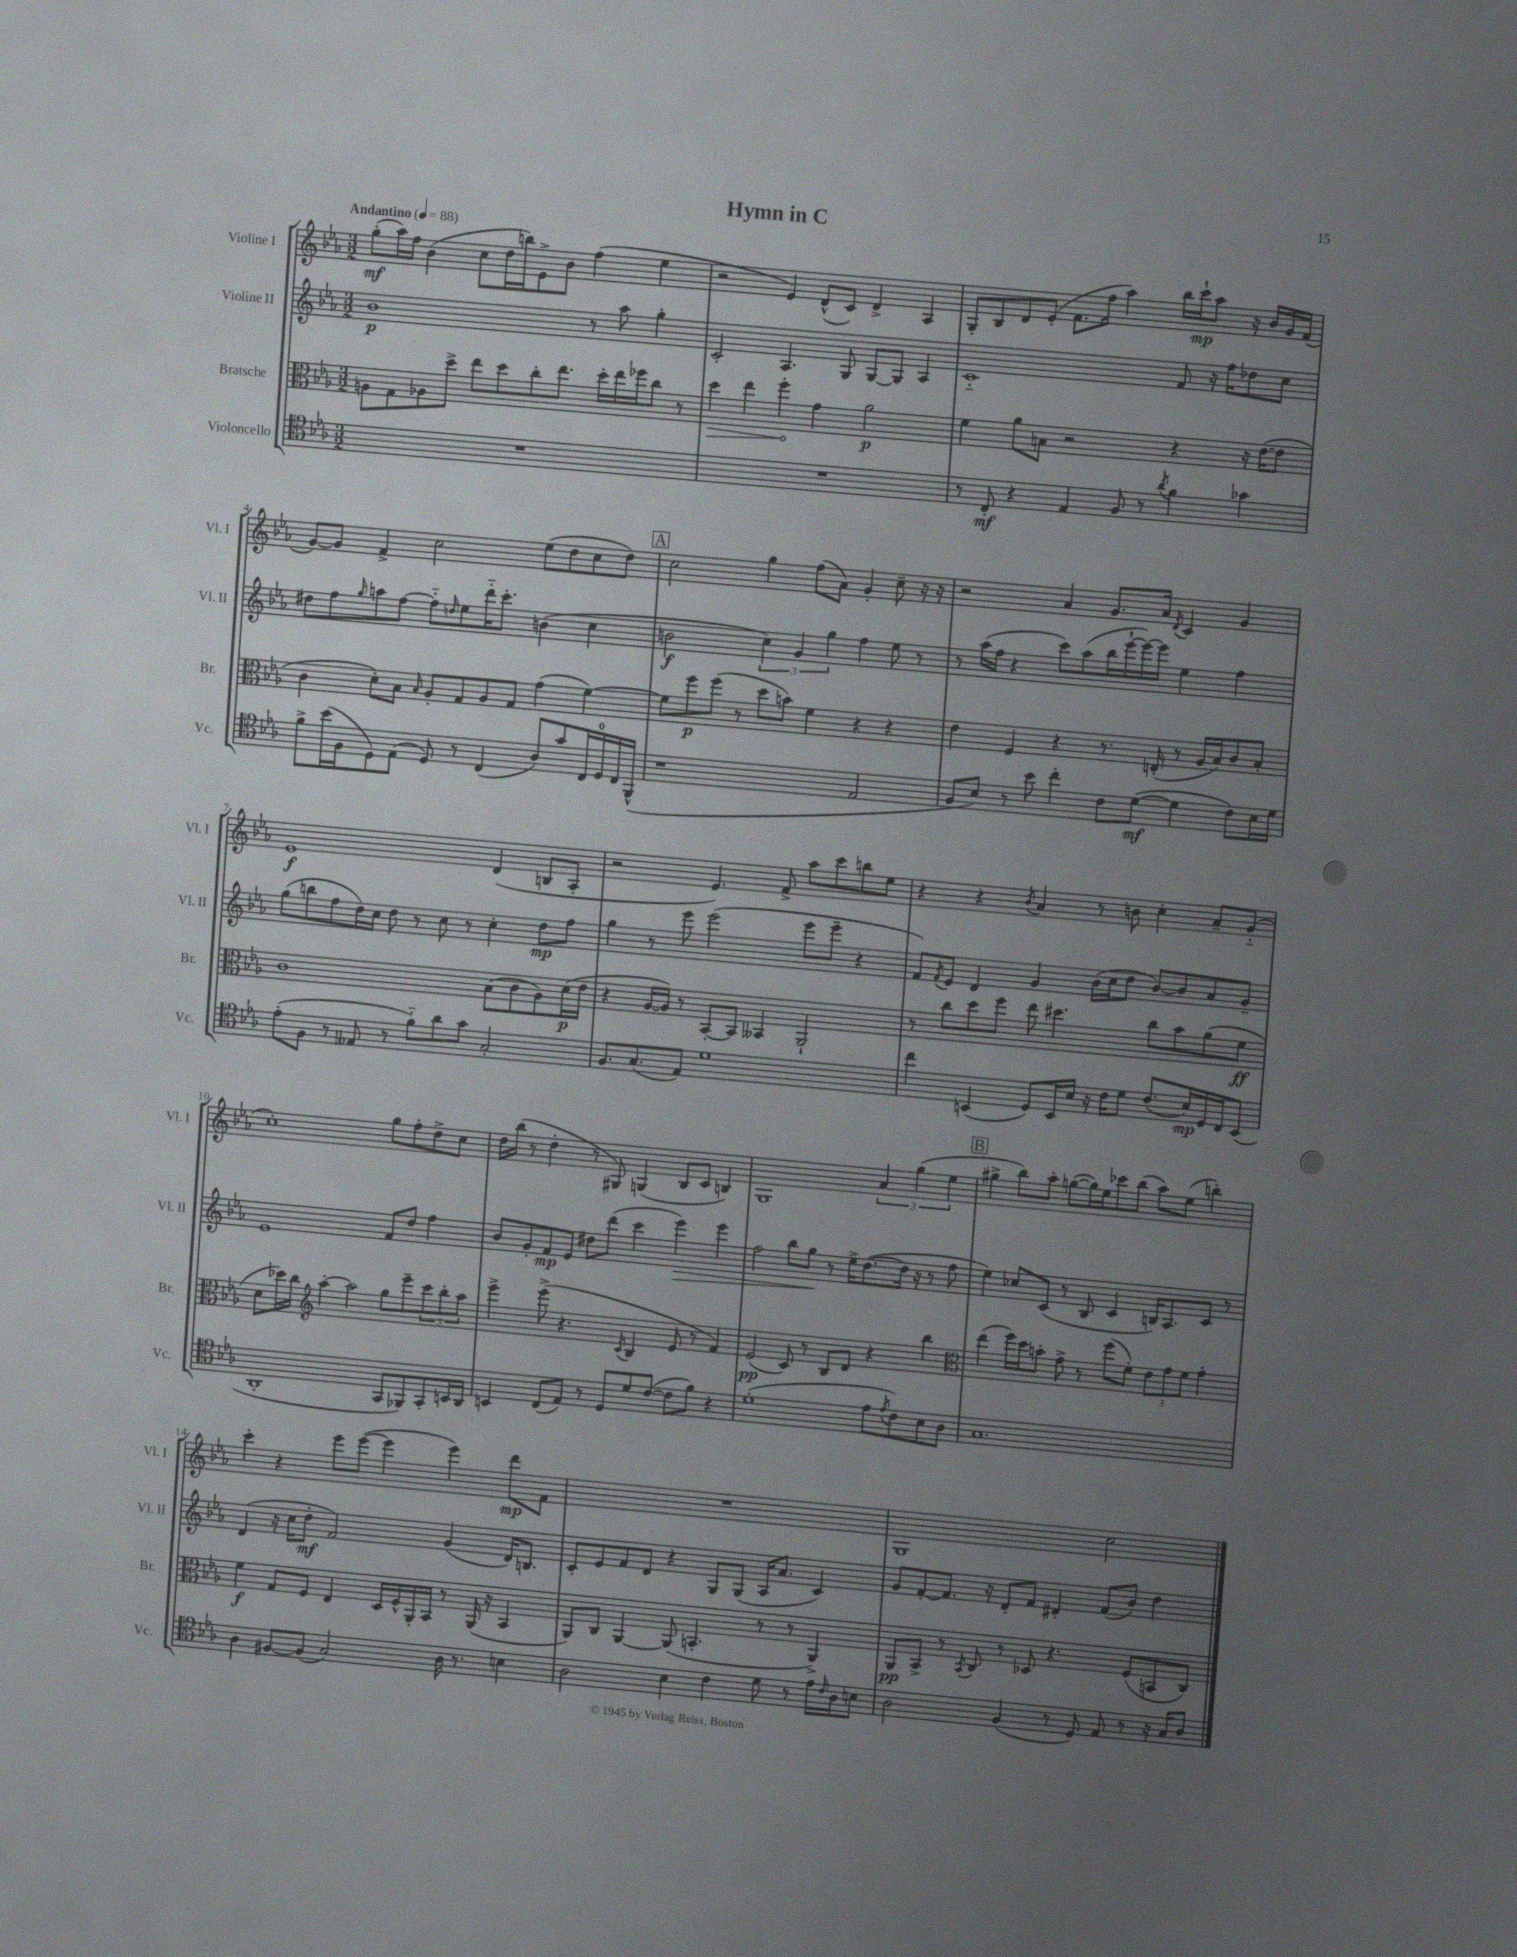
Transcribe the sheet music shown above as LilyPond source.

\header { title = "Hymn in C" }
<<
\new StaffGroup <<
\new Staff = "s0" \with { instrumentName = "Violine I" shortInstrumentName = "Vl. I" } {
    \clef treble \key ees \major \numericTimeSignature \time 3/2 \tempo "Andantino" 4 = 88
    g''8-.\mf( aes''16) f''16 bes'4( c''8 d''16 b''16) ees'8-> bes'8 f''4( ees''4 |
    r2 ees'4) d'8-^( c'8) d'4-> aes4 |
    g8-. bes8 d'8 ees'8-.( f'8. f''16 aes''4) bes''16 c'''16-!\mp aes''8 r16 bes'16 g'16 f'16( |
    g'8~) g'8 f'4-> c''2 ees''8( d''8 c''8 d''8) |
    \mark \markup { \box "A" } c''2 g''4 f''8( aes'8) g'4-. c''8-- r16 r16 |
    r2 aes'4 g'8. aes'16 \acciaccatura { d'8 } c'4 g'4 |
    ees'1\f d'4( b8 aes8-. |
    r2 ees'4.) f'8-> aes''8 c'''8 b''8 ees''8 |
    r4 r4 \acciaccatura { bes'8 } aes'4 r8 b'8 c''4-. aes'8-- g'8-_( |
    c''1-.) g''8 f''8-. d''8-> c''8 |
    d''16 bes''16( r8 d''4-. r8 gis8) g4( bes8 c'8 b4) |
    g1 \tuplet 3/2 { aes'4 g''4( ees''4 } |
    \mark \markup { \box "B" } gis''4-> bes''8) aes''8-. g''8~( g''16) ees''16 ces'''8 bes''8( aes''8) ees''8( b''4-.) |
    c'''4-. r4 ees'''8 ees'''8~( ees'''4 ees'''4) d'''8\mp f'8 |
    R1. |
    g1 c''2 \bar "|." |
}
\new Staff = "s1" \with { instrumentName = "Violine II" shortInstrumentName = "Vl. II" } {
    \clef treble \key ees \major \numericTimeSignature \time 3/2
    bes'1\p r8 aes''8 g''4-. |
    c'2-. aes4. g8 g8~ g8 aes4 |
    c'1-_ f'8 r16 f''16 des''8 c''8 |
    dis''8 f''8 \grace { g''16 } a''8 f''8~ f''8-_ \grace { d''16 } ees''8 d'''16-_ c'''8.-. b'4( c''4 |
    \mark \markup { \box "A" } b'2\f \tuplet 3/2 { c''4) g'4 g''4 } f''4 ees''8 r8 |
    r8 aes''16( f''16 r4 c'''8) aes''8( bes''16 ees'''16~-! ees'''16~) ees'''16 ees''4 f''4 |
    g''8( b''8 f''8 d''16) c''16 d''8 r8 c''8 r8 c''4-. d''8\mp f''8 |
    g''4 r8 ees'''8 ees'''2( ees'''8 ees'''8-- r4 |
    f'8) \acciaccatura { f'8 } ees'8 d'4 g'4 bes'16( c''16 d''8 bes'8~) bes'8 aes'8 g'8-- |
    ees'1 f'8 d''8 f''4 |
    bes'8 g'8-. f'8\mp ees'8 dis''8 d'''8( c'''4 ees'''4\>) ees'''4 |
    f''2 bes''8 g''8\! r8 ees''16-> d''8.~( d''16 r16 r8 f''8 |
    \mark \markup { \box "B" } ees''4) ces''8 c'8( r8 bes8 c'4 b16) aes8. c'8 r8 |
    d'4( r16 c''16 d''8-.\mf f'2) g'4( d'16) b8. |
    c'8-. ees'8 f'8 d'8 r4 g8 g8( aes16 aes'8. c'4) |
    g'8 f'8~-. f'8. r16 d'8-. f'8 dis'4-. f'8( bes'8) d''4 \bar "|." |
}
\new Staff = "s2" \with { instrumentName = "Bratsche" shortInstrumentName = "Br." } {
    \clef alto \key ees \major \numericTimeSignature \time 3/2
    a8 g8 aes8 d''8-> ees''8 d''8 c''8-. ees''8. d''16-. ees''16 fes''16 c''8 r8 |
    \once \override Hairpin.circled-tip = ##t d''4\> ees''4 f''4-.\! g'4 aes'2\p |
    f'4 aes'8 b8 r2 r4 r16 ees'16~( ees'8 |
    c'4 d'8-.) bes8 \grace { bes16 } aes8-. g8 aes8 g8 g'4( f'4~) |
    \mark \markup { \box "A" } f'8 f''8\p f''8( r8 d''8 b'8) f'4 r4 r4 |
    ees'4 f4 r4 r8. e16-.( r8 aes16 bes16) c'8 bes8-. |
    c'1 bes8( c'8 aes8) d'16\p( ees'16 |
    r4 aes16~ aes16) r8 bes,8~-. bes,8 beses,4 aes,2-! |
    r8 c''8 d''8 f''8 ees''8 dis''4. c''8 bes'8 aes'8( f'8\ff |
    d'8 des''16) c''16 \clef treble aes''4~-. aes''2 g''8 ees'''8-- \tuplet 3/2 { c'''8 bes''8-. aes''8 } |
    ees'''4-> ees'''8->( r4. \acciaccatura { c'8 } bes4 ees'8 r8 f'4) |
    ees'2\pp( c'8) r8 bes8 d'8 r4 bes''4 |
    \mark \markup { \box "B" } \clef alto ees''4( f''16) d''16 b'8-. g'8-> r8 f''8( f'8-.) \tuplet 3/2 { ees'8 g'8 f'8 } g'4-. |
    f'4\f g8 f8 ees4 d16 f16-^ aes,16-. bes,16 r8 aes,16( r16 bes,4 |
    aes,8) c8 aes,4~ aes,8( b,4.-. r8 r8 aes,4->) |
    aes,8\pp bes,8-> r8 \acciaccatura { bes,8 } c8 r8 des8 r4. f8( b,8 c8) \bar "|." |
}
\new Staff = "s3" \with { instrumentName = "Violoncello" shortInstrumentName = "Vc." } {
    \clef tenor \key ees \major \numericTimeSignature \time 3/2
    R1. |
    R1. |
    r8 c8-.\mf r4 ees4 f8 r8 \acciaccatura { aes'8 } f'4 ges'4 |
    f'8-> bes'16( f16 d8) ees8( d8) r8 c4( aes8) g'8 c16 d16-0 c16 f,16-^( |
    \mark \markup { \box "A" } r1 ees2 |
    f8 bes8) r8 bes'8 c''4-. c'8 d'8~\mf( d'4 c'8) bes16 d'16 |
    ees'8-.( f8 r8 eeses8 r8 f'8-_) aes'8 g'8 g2-. |
    f8. g8.( ees8) d'1 |
    c''4 b,4( d8) b,16 bes16 r16 c'16 d'8 c'8.( bes16\mp) d16 c16 b,8( |
    aes,1-. g,8 fes,8) g,8-. b,16 aes,16 |
    b,4 c8( ees8) r8 d8 d'8 c'8~( c'8 f'8) r4 |
    d'1-.( ees'8 \acciaccatura { ees'8 } c'8) bes8 aes8 |
    \mark \markup { \box "B" } g1. |
    aes4 fis8~ fis8( g2) aes16 r8. b4 |
    aes2 bes4 c'4 d'8 r8 ees'16 \grace { c'16 } aes16 b8 |
    aes2 f4( r8 d8) ees8 r8 r16 g16 aes8 \bar "|." |
}
>>
>>
